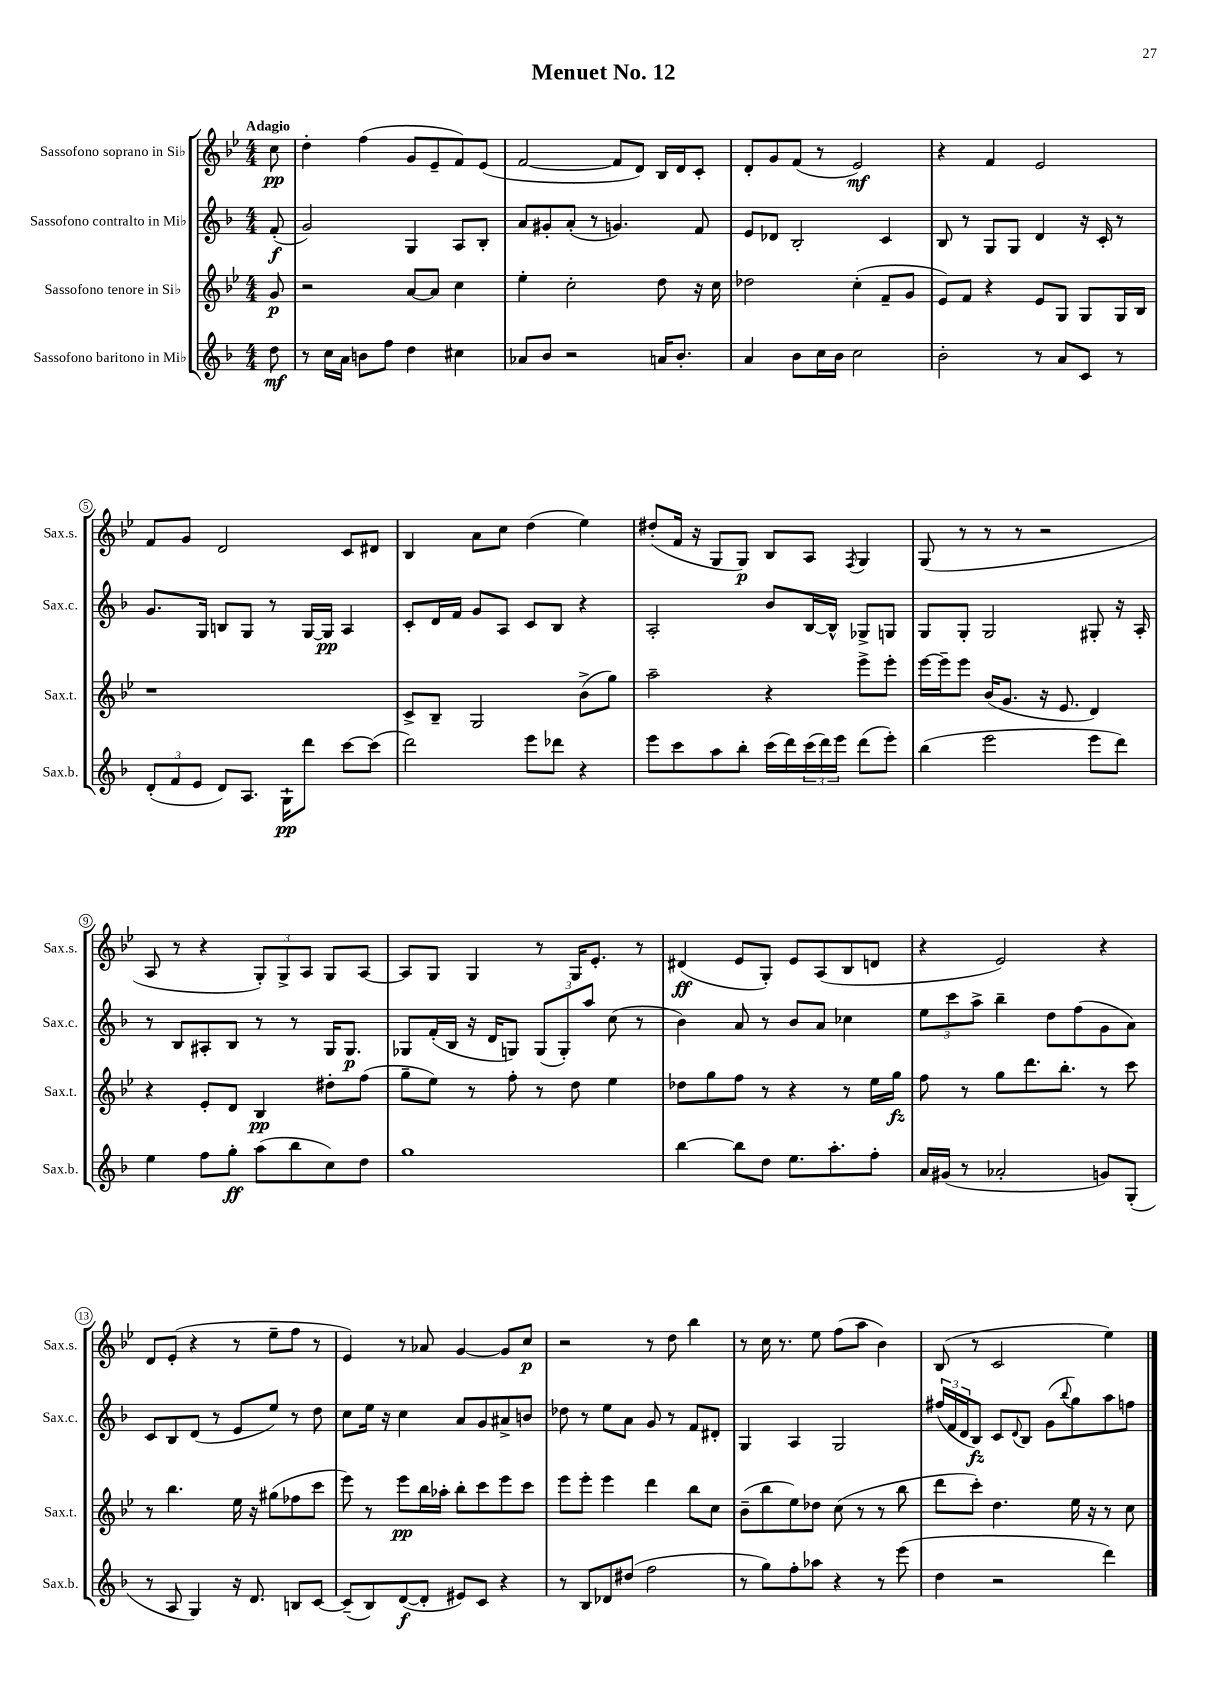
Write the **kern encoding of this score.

**kern	**kern	**kern	**kern
*staff4	*staff3	*staff2	*staff1
*clefG2	*clefG2	*clefG2	*clefG2
*k[b-]	*k[b-e-]	*k[b-]	*k[b-e-]
*M4/4	*M4/4	*M4/4	*M4/4
8dd	8g	(8f'	8cc
=	=	=	=
8r	2r	2g)	4dd'
16cc	.	.	.
16a	.	.	.
8b	.	.	(4ff
8ff	.	.	.
4dd	[8a	4G	8g
.	8a]	.	8e-~
4cc#	4cc	8A	8f)
.	.	8B-'	(8e-
=	=	=	=
8a-	4ee-'	8a	[2f
8b-	.	8g#'	.
2r	2cc'	(8a'	.
.	.	8r	.
.	.	4.g)	8f]
.	.	.	8d)
16a	8dd	.	16B-
8.b-'	.	.	16d
.	16r	8f	8c'
.	16cc	.	.
=	=	=	=
4a	2dd-	8e	8d'
.	.	8d-	8g
8b-	.	2B-'	(8f
16cc	.	.	8r
16b-	.	.	.
2cc	(4cc'	.	2e-)
.	8f~	4c	.
.	8g	.	.
=	=	=	=
2b-'	8e-)	8B-	4r
.	8f	8r	.
.	4r	8G	4f
.	.	8G	.
8r	8e-	4d	2e-
8a	8G	.	.
8c	8G	16r	.
.	.	16c'	.
8r	16G	8r	.
.	16B-	.	.
=	=	=	=
(12d'	1r	8.g	8f
12f	.	.	.
.	.	.	8g
12e	.	.	.
.	.	16G	.
8d)	.	8B	2d
8.A	.	8G	.
.	.	8r	.
16G`	.	.	.
8ddd	.	[16G	.
.	.	16G]	.
[8ccc	.	4A	8c
(8ccc]	.	.	8d#
=	=	=	=
2ddd)	8c^	8c'	4B-
.	8B-~	16d	.
.	.	16f	.
.	2G	8g	8a
.	.	8A	8cc
8eee	.	8c	(4dd
8ddd-	.	8B-	.
4r	(8b-^	4r	4ee-)
.	8gg)	.	.
=	=	=	=
8eee	2aa~	2A'	(8dd#'
8ccc	.	.	16f
.	.	.	16r
8aa	.	.	8G
8bb-'	.	.	8G)
(16ccc	4r	8b-	8B-
16ddd)	.	.	.
(24ccc	.	[16B-	8A
24ddd)	.	.	.
.	.	16B-^^]	.
24eee	.	.	.
.	.	.	8qF
(8ddd	8eee-^	8G-^	4G
8eee')	8eee-'	8G	.
=	=	=	=
(4bb-	[16eee-	8G	(8G
.	16eee-~]	.	.
.	8eee-	8G'	8r
2eee	(16b-	2G	8r
.	8.g	.	.
.	.	.	8r
.	16r	.	2r
.	8.e-	.	.
8eee	4d)	8G#'	.
8ddd)	.	16r	.
.	.	16A'	.
=	=	=	=
4ee	4r	8r	8A
.	.	8B-	8r
8ff	8e-'	8A#'	4r
8gg'	8d	8B-	.
(8aa	4B-	8r	12G')
.	.	.	12G^
8bb-	.	8r	.
.	.	.	12A
8cc)	8dd#'	16G	8G
.	.	8.G	.
8dd	(8ff	.	[8A
=	=	=	=
1gg	8gg~	8G-	8A]
.	8ee-)	(16f'	8G
.	.	16B-	.
.	8r	16r	4G
.	.	16d	.
.	8ff'	8G)	.
.	8r	(12G	8r
.	.	12G')	.
.	8dd	.	16G
.	.	12aa	.
.	.	.	8.e-'
.	4ee-	(8cc	.
.	.	8r	8r
=	=	=	=
[4bb-	8dd-	4b-)	(4d#
.	8gg	.	.
8bb-]	8ff	8a	8e-
8dd	8r	8r	8G')
8.ee	4r	8b-	8e-
.	.	8a	(8A
8.aa'	.	.	.
.	8r	4cc-	8B-
8ff'	16ee-	.	8d
.	16gg	.	.
=	=	=	=
16a	8ff	12ee	4r
(16g#	.	.	.
.	.	12ccc	.
8r	8r	.	.
.	.	12aa^	.
2a-'	8gg	4bb-~	2e-)
.	8.ddd	.	.
.	.	8dd	.
.	8.bb-'	.	.
.	.	(8ff	.
8g)	8r	8g	4r
(8G'	8ccc	8a)	.
=	=	=	=
8r	8r	8c	8d
8A	4.bb-	8B-	(8e-'
4G)	.	(8d	4r
.	.	8r	.
16r	16ee-	8e	8r
8.d	16r	.	.
.	(8gg#	8ee)	8ee-~
8B	8ff-	8r	8ff
[8c	8ccc	8dd	8r
=	=	=	=
(8c~]	8eee-)	8cc	4e-)
8B-)	8r	16ee	.
.	.	16r	.
([8d	8eee-	4cc	8r
8d']	16bb-	.	8a-
.	16aa-'	.	.
8e#)	8bb-'	8a	[4g
8c	8ccc	8g	.
4r	8eee-	8a#^	8g]
.	8ccc	8b	8cc
=	=	=	=
8r	8eee-	8dd-	2r
8B-	8eee-'	8r	.
8d-	4eee-	8ee	.
(8dd#	.	8a	.
2ff	4ddd	8g	8r
.	.	8r	8dd
.	8bb-	8f	4bb-
.	8cc	8d#'	.
=	=	=	=
8r	(8b-~	4G	8r
8gg)	8bb-	.	16cc
.	.	.	8.r
8ff'	8ee-)	4A	.
8aa-	8dd-	.	8ee-
4r	(8cc	2G	(8ff
.	8r	.	8aa
8r	8r	.	4b-)
(8eee	8bb-	.	.
=	=	=	=
4dd	8ddd	(24ff#	(8B-
.	.	24f	.
.	.	24d	.
.	8ccc')	8B-)	8r
2r	4.dd	8c	2c
.	.	8qqd	.
.	.	8B-	.
.	.	(8g	.
.	.	8qqbb-	.
.	16ee-	8gg)	.
.	16r	.	.
4ddd)	8r	8aa	4ee-)
.	8cc	8ff	.
==	==	==	==
*-	*-	*-	*-
